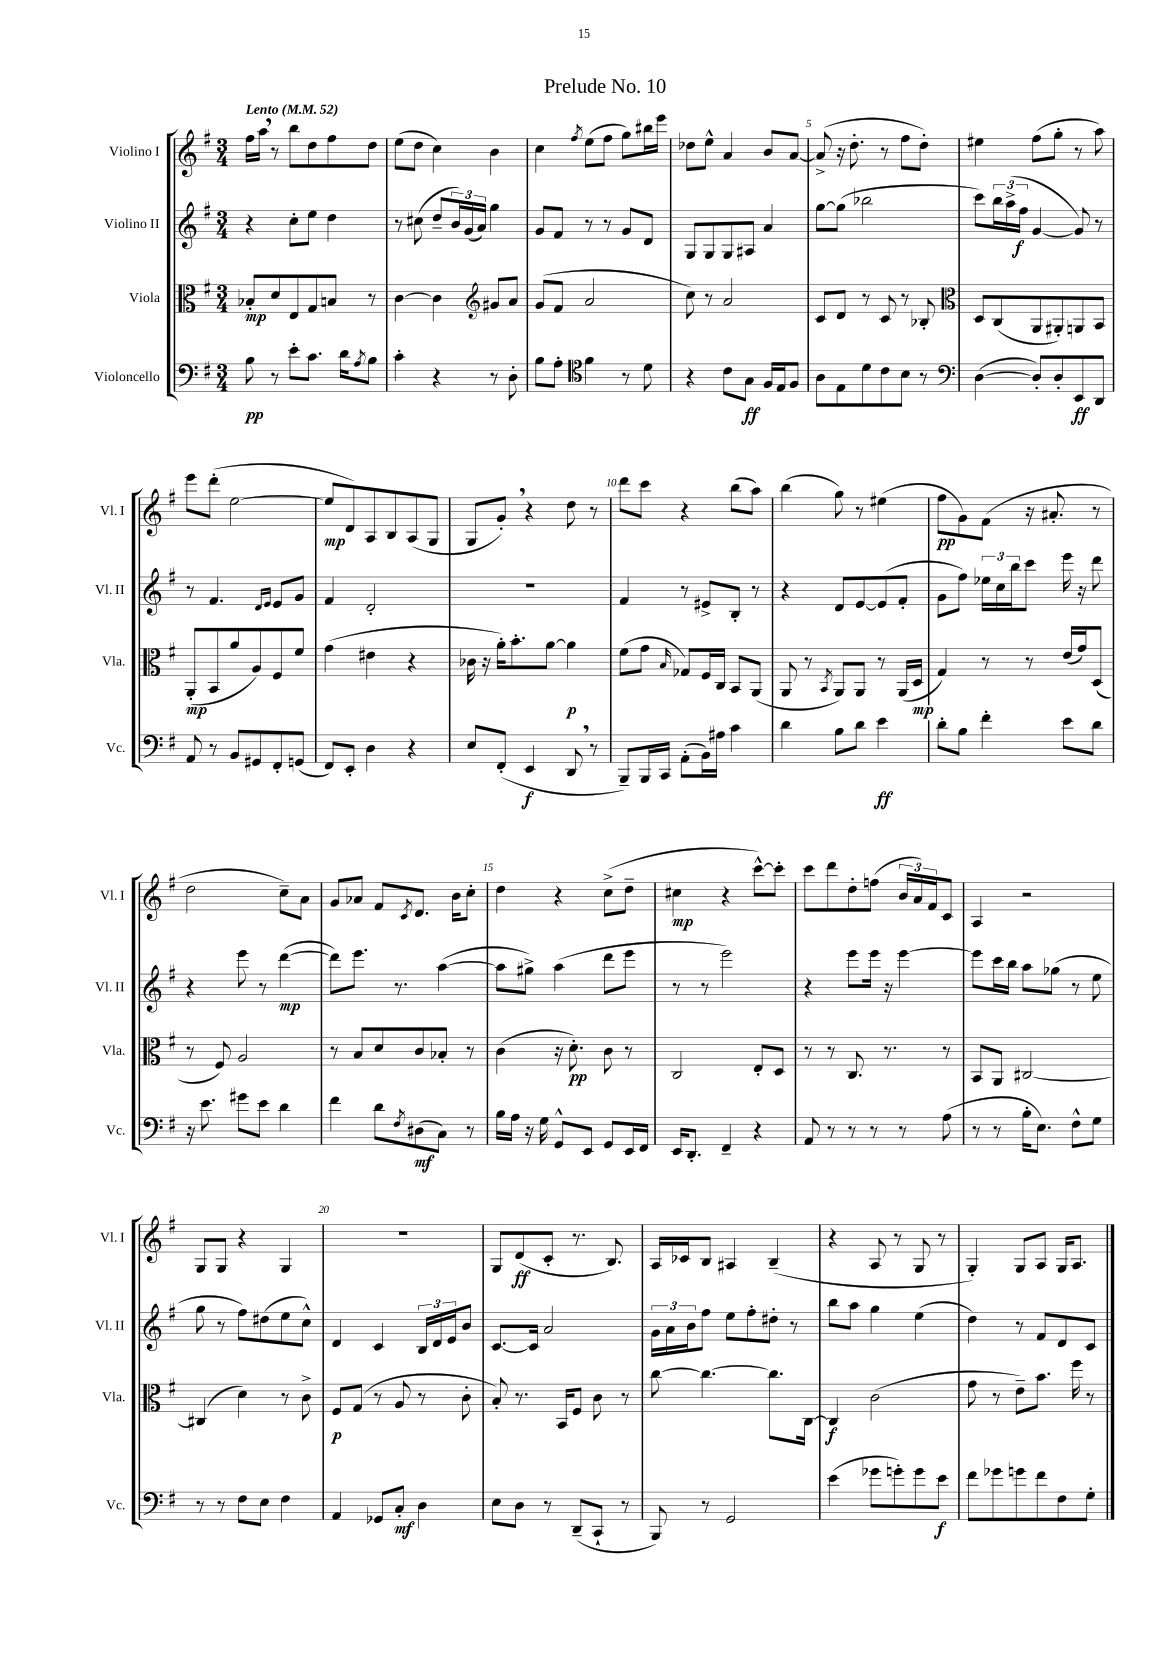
\header { title = "Prelude No. 10" }
<<
\new StaffGroup <<
\new Staff = "s0" \with { instrumentName = "Violino I" shortInstrumentName = "Vl. I" } {
    \clef treble \key g \major \numericTimeSignature \time 3/4 \tempo "Lento" 4 = 52
    fis''16 a''16 \breathe r8 b''8 d''8 fis''8 d''8 |
    e''8( d''8 c''4) b'4 |
    c''4 \acciaccatura { fis''8 } e''8( fis''8 g''8) bis''16 e'''16 |
    des''8 e''8-^ a'4 b'8 a'8~ |
    a'8->( r16 d''8.-. r8 fis''8 d''8-.) |
    eis''4 fis''8( g''8-. r8 a''8) |
    e'''8 d'''8-.( e''2~ |
    e''8\mp d'8) a8 b8 a8( g8 |
    g8 g'8-.) \breathe r4 d''8 r8 |
    d'''8 c'''8 r4 b''8( a''8) |
    b''4( g''8) r8 eis''4( |
    fis''8\pp g'8) fis'8( r16 ais'8.-. r8 |
    d''2 c''8--) a'8 |
    g'8 aes'8 fis'8 \acciaccatura { c'8 } d'8. b'16 c''8-. |
    d''4 r4 c''8->( d''8-- |
    cis''4\mp r4 c'''8~-^) c'''8-. |
    c'''8 d'''8 d''8-. f''8( \tuplet 3/2 { b'16 a'16) fis'16 } c'8 |
    a4 r2 |
    g8 g8 r4 g4 |
    R2. |
    g8 d'8\ff( c'8-. r8. b8.) |
    a16 ces'16 b8 ais4 b4--( |
    r4 a8 r8 g8 r8 |
    g4-.) g8 a8 g16 a8. \bar "|." |
}
\new Staff = "s1" \with { instrumentName = "Violino II" shortInstrumentName = "Vl. II" } {
    \clef treble \key g \major \numericTimeSignature \time 3/4
    r4 c''8-. e''8 d''4 |
    r8 cis''8( d''8-- \tuplet 3/2 { b'16) g'16( a'16) } g''4 |
    g'8 fis'8 r8 r8 g'8 d'8 |
    g8 g8 g8 ais8 a'4 |
    g''8~ g''8( bes''2 |
    c'''8) \tuplet 3/2 { b''16 a''16->( fis''16\f } g'4~ g'8) r8 |
    r8 fis'4. \grace { d'16 e'16 } e'8 g'8 |
    fis'4 d'2-. |
    R2. |
    fis'4 r8 eis'8-> b8-. r8 |
    r4 d'8 e'8~ e'8( fis'8-. |
    g'8 fis''8) \tuplet 3/2 { ees''16 c''16 b''16 } c'''8 e'''16 r16 d'''8 |
    r4 e'''8 r8 d'''4~\mp( |
    d'''8) e'''8. r8. a''4~( |
    a''8 gis''8->) a''4( d'''8 e'''8 |
    r8 r8 e'''2) |
    r4 e'''8 e'''16 r16 e'''4~ |
    e'''8 c'''16 b''16 a''8 ges''8( r8 e''8 |
    g''8 r8 fis''8) dis''8( e''8 c''8-^) |
    d'4 c'4 \tuplet 3/2 { b16 d'16 e'16 } b'8 |
    c'8.~ c'16 a'2 |
    \tuplet 3/2 { g'16 a'16 b'16 } fis''8 e''8 fis''8-. dis''8-. r8 |
    b''8 a''8 g''4 e''4( |
    d''4) r8 fis'8 d'8 c'8 \bar "|." |
}
\new Staff = "s2" \with { instrumentName = "Viola" shortInstrumentName = "Vla." } {
    \clef alto \key g \major \numericTimeSignature \time 3/4
    bes8-.\mp d'8 e8 g8 b8 r8 |
    c'4~ c'4 \clef treble gis'8 a'8 |
    g'8( fis'8 a'2 |
    c''8) r8 a'2 |
    c'8 d'8 r8 c'8 r8 bes8-. |
    \clef alto d8 c8( a,8 ais,8-.) a,8 b,8 |
    a,8-.\mp( b,8 a'8 a8) fis8 fis'8 |
    g'4( eis'4 r4 |
    ces'16 r16 a'16-.) b'8.-. a'8~ a'4\p |
    fis'8( g'8 \grace { b16 } ges8) fis16 c16 b,8 a,8( |
    a,8 r8 \acciaccatura { b,8 } a,8) a,8 r8 a,16( d16\mp |
    g4) r8 r8 e'16( g'16) d8( |
    r8 fis8) a2 |
    r8 b8 d'8 c'8 bes8-. r8 |
    c'4( r16 d'8.-.\pp) c'8 r8 |
    c2 e8-. d8 |
    r8 r8 c8. r8. r8 |
    b,8 a,8 cis2~ |
    cis4( d'4) r8 c'8-> |
    fis8\p g8( r8 a8 r8 c'8-. |
    b8-.) r8. b,16 fis8 c'8 r8 |
    c''8~ c''4.~ c''8. c16~ |
    c4\f c'2( |
    g'8 r8 e'8--) b'8. fis''16 r8 \bar "|." |
}
\new Staff = "s3" \with { instrumentName = "Violoncello" shortInstrumentName = "Vc." } {
    \clef bass \key g \major \numericTimeSignature \time 3/4
    b8\pp r8 e'8-. c'8. d'16 \acciaccatura { a8 } b8 |
    c'4-. r4 r8 d8-. |
    b8 a8-. \clef tenor fis'4 r8 d'8 |
    r4 c'8 g8\ff fis16 e16 fis8 |
    a8 e8 d'8 c'8 b8 r8 |
    \clef bass d4~( d8-.) d8-. e,8\ff d,8 |
    a,8 r8 b,8 gis,8 fis,8-. g,8( |
    fis,8) e,8-. d4 r4 |
    e8 fis,8-.( e,4\f d,8 \breathe r8 |
    b,,8--) b,,16 c,16 a,8-.( b,16) ais16 c'4 |
    d'4 b8 d'8 e'4\ff |
    d'8-. b8 fis'4-. e'8 d'8 |
    r16 e'8. gis'8 e'8 d'4 |
    fis'4 d'8 \acciaccatura { fis8 } dis8\mf( c8) r8 |
    b16 a16 r16 g16 g,8-^ e,8 g,8 e,16 fis,16 |
    e,16 d,8.-. fis,4-- r4 |
    a,8 r8 r8 r8 r8 a8( |
    r8 r8 b16-. e8.) fis8-^ g8 |
    r8 r8 fis8 e8 fis4 |
    a,4 ges,8 c8-.\mf d4 |
    e8 d8 r8 d,8--( c,8-! r8 |
    b,,8) r8 g,2 |
    e'4( ges'8 g'8-.) g'8 e'8\f |
    fis'8 ges'8 g'8 fis'8 fis8 g8-. \bar "|." |
}
>>
>>
\layout { \context { \Score \override BarNumber.break-visibility = ##(#f #t #t) barNumberVisibility = #(every-nth-bar-number-visible 5) } }
